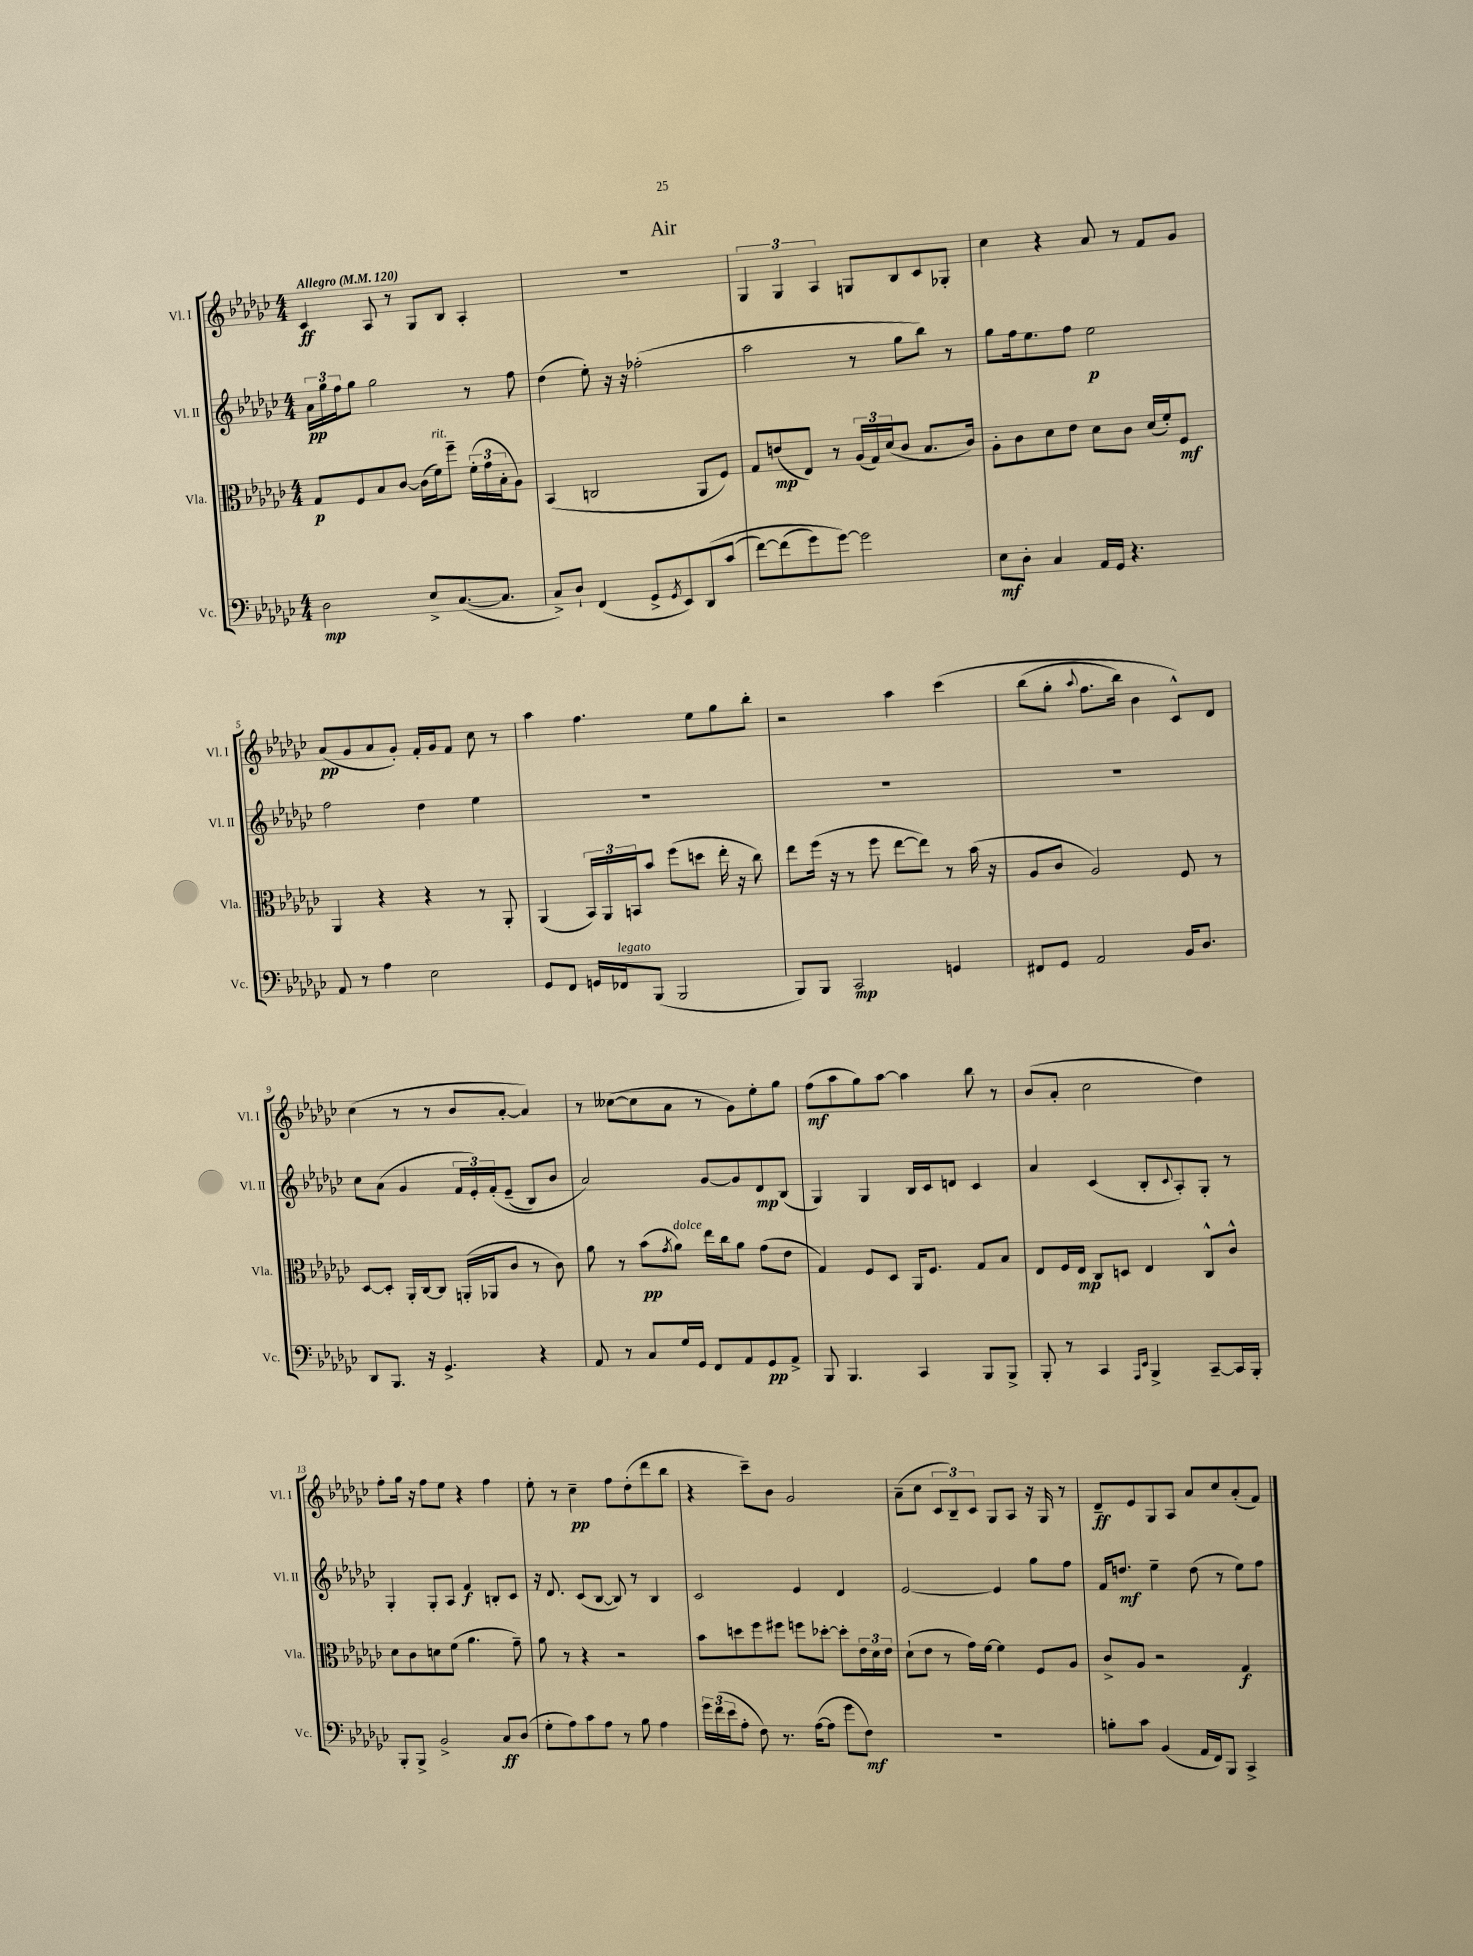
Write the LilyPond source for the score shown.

\header { title = "Air" }
<<
\new StaffGroup <<
\new Staff = "s0" \with { instrumentName = "Vl. I" shortInstrumentName = "Vl. I" } {
    \clef treble \key ges \major \numericTimeSignature \time 4/4 \tempo "Allegro" 4 = 120
    ces'4\ff aes8 r8 ges8 bes8 aes4-. |
    r1 |
    \tuplet 3/2 { ges4 ges4 aes4 } g8 bes8 ces'8 ges8-. |
    ces''4 r4 aes'8 r8 f'8 ges'8 |
    aes'8\pp( ges'8 aes'8 ges'8-.) f'16-. ges'16 f'8 ces''8 r8 |
    aes''4 f''4. ees''8 ges''8 bes''8-. |
    r2 aes''4 ces'''4\( |
    bes''8( ges''8-. \appoggiatura { aes''8 } f''8. bes''16) bes'4 ces'8-^\) des'8 |
    ces''4( r8 r8 bes'8 aes'8~-. aes'4) |
    r8 ceses''8~( ceses''8 aes'8 r8 ges'8) ees''8-. ges''8 |
    f''8\mf( aes''8 ges''8) aes''8~ aes''4 bes''8 r8 |
    bes'8( aes'8-. ces''2 des''4) |
    f''8-. ges''16 r16 f''8 ees''8 r4 f''4 |
    ees''8-. r8 ces''4--\pp f''8 des''8-.( des'''8 bes''8 |
    r4 ces'''8--) bes'8 ges'2 |
    aes'8--( ces''8 \tuplet 3/2 { ces'8 bes8--) ces'8 } ges8 aes8 r16 ges16 r8 |
    des'8--\ff ees'8 ges8 aes8 aes'8 ces''8 aes'8-.( f'8) \bar "|." |
}
\new Staff = "s1" \with { instrumentName = "Vl. II" shortInstrumentName = "Vl. II" } {
    \clef treble \key ges \major \numericTimeSignature \time 4/4
    \tuplet 3/2 { aes'16\pp ges''16 f''16 } ges''8 ges''2 r8 f''8 |
    des''4( ees''8-.) r16 r16 fes''2-.( |
    aes''2 r8 ges''8 bes''8) r8 |
    ges''8 f''16 ees''8. f''8 ees''2\p |
    f''2 des''4 ees''4 |
    R1 |
    R1 |
    R1 |
    ces''8 aes'8( ges'4 \tuplet 3/2 { f'16 ees'16-.) f'16-.\( } ees'8--( bes8) bes'8 |
    aes'2\) ges'8~ ges'8 des'8\mp bes8( |
    ges4) ges4 bes16 ces'16 d'8 ces'4 |
    aes'4 ces'4( bes8-. \appoggiatura { ces'8 } aes8-.) ges8-. r8 |
    ges4-. ges8-. aes8 f'4\f b8-. ces'8 |
    r16 des'8. ces'8( bes8~ bes8) r8 bes4 |
    ces'2 ees'4 des'4 |
    ees'2~ ees'4 ges''8 f''8 |
    f'16 d''8.\mf ees''4-- d''8( r8 ees''8) f''8 \bar "|." |
}
\new Staff = "s2" \with { instrumentName = "Vla." shortInstrumentName = "Vla." } {
    \clef alto \key ges \major \numericTimeSignature \time 4/4
    ges8\p f8 bes8 ces'8~ ces'16( f'16^\markup { \italic "rit." }) f''8-- \tuplet 3/2 { f'16-.( ges'16 bes16-. } aes8) |
    bes,4( c2 aes,8 f8) |
    ges8 e'8\mp( ees8) r8 \tuplet 3/2 { aes16( ges16) des'16( } ces'8 bes8. ces'16) |
    aes8-. ces'8 des'8 ees'8 des'8 ces'8 des'16( f'16-.) f8\mf |
    aes,4 r4 r4 r8 aes,8-. |
    aes,4( \tuplet 3/2 { bes,16) aes,16 b,16 } bes'8 f''8( d''8 ees''16-. r16 ces''8) |
    ees''8 f''16( r16 r8 f''8 ees''8~ ees''8) r8 bes'16( r16 |
    aes8 ces'8 aes2) f8 r8 |
    des8~ des8-. aes,16-. ces16~ ces8 a,16-.( aes,16 ces'8 r8 ces'8) |
    aes'8 r8 bes'8\pp( \acciaccatura { ges'8 } aes'8^\markup { \italic "dolce" }) ees''16 ces''16 aes'8 ges'8( ees'8 |
    ges4) f8 des8 aes,16 f8. ges8 bes8 |
    ees8 f16 ees16\mp ces8 d8 ees4 ces8-^ ces'8-^ |
    des'8 ces'8 d'8 f'8( aes'4. ges'8--) |
    aes'8 r8 r4 r2 |
    bes'8 d''8 f''8 fis''8 f''8 des''8~-. des''8-. \tuplet 3/2 { ees'16 des'16 ees'16 } |
    des'8-!( ees'8 r8 ges'16) f'16~ f'4 f8 aes8 |
    ces'8-> aes8 r2 ges4\f \bar "|." |
}
\new Staff = "s3" \with { instrumentName = "Vc." shortInstrumentName = "Vc." } {
    \clef bass \key ges \major \numericTimeSignature \time 4/4
    des2\mp ees8-> ces8.~( ces8. |
    ces8->) des8-! f,4( ges,8-> \acciaccatura { ges,8 } ees,8) des,8\( ces'8( |
    f'8~) f'8( ges'8) ges'8~\) ges'2 |
    ees8\mf des8-. ces4 aes,16 ges,16 r4. |
    aes,8 r8 aes4 ees2 |
    ges,8 f,8 g,16 fes,16^\markup { \italic "legato" } bes,,8( bes,,2 |
    bes,,8) bes,,8 ces,2\mp g,4 |
    fis,8 ges,8 aes,2 bes,16 des8. |
    des,8 bes,,8. r16 ges,4.-> r4 |
    aes,8 r8 ces8 ges16 ges,16 f,8 aes,8 ges,8\pp aes,8-> |
    bes,,8 bes,,4. ces,4 bes,,8 bes,,8-> |
    bes,,8-. r8 ces,4 \grace { aes,,16 ees,16 } bes,,4-> ces,8~-- ces,16 bes,,16-. |
    bes,,8-. bes,,8-> bes,2-> ces8\ff des8( |
    ges8-. aes8) ces'8 aes8 r8 bes8 aes4 |
    \tuplet 3/2 { ges'16 f'16( ees'16 } aes8-. f8) r8. aes16~( aes8 ges'8 f8\mf) |
    R1 |
    b8-. ces'8 bes,4( aes,16 f,16) bes,,8 ces,4-> \bar "|." |
}
>>
>>
